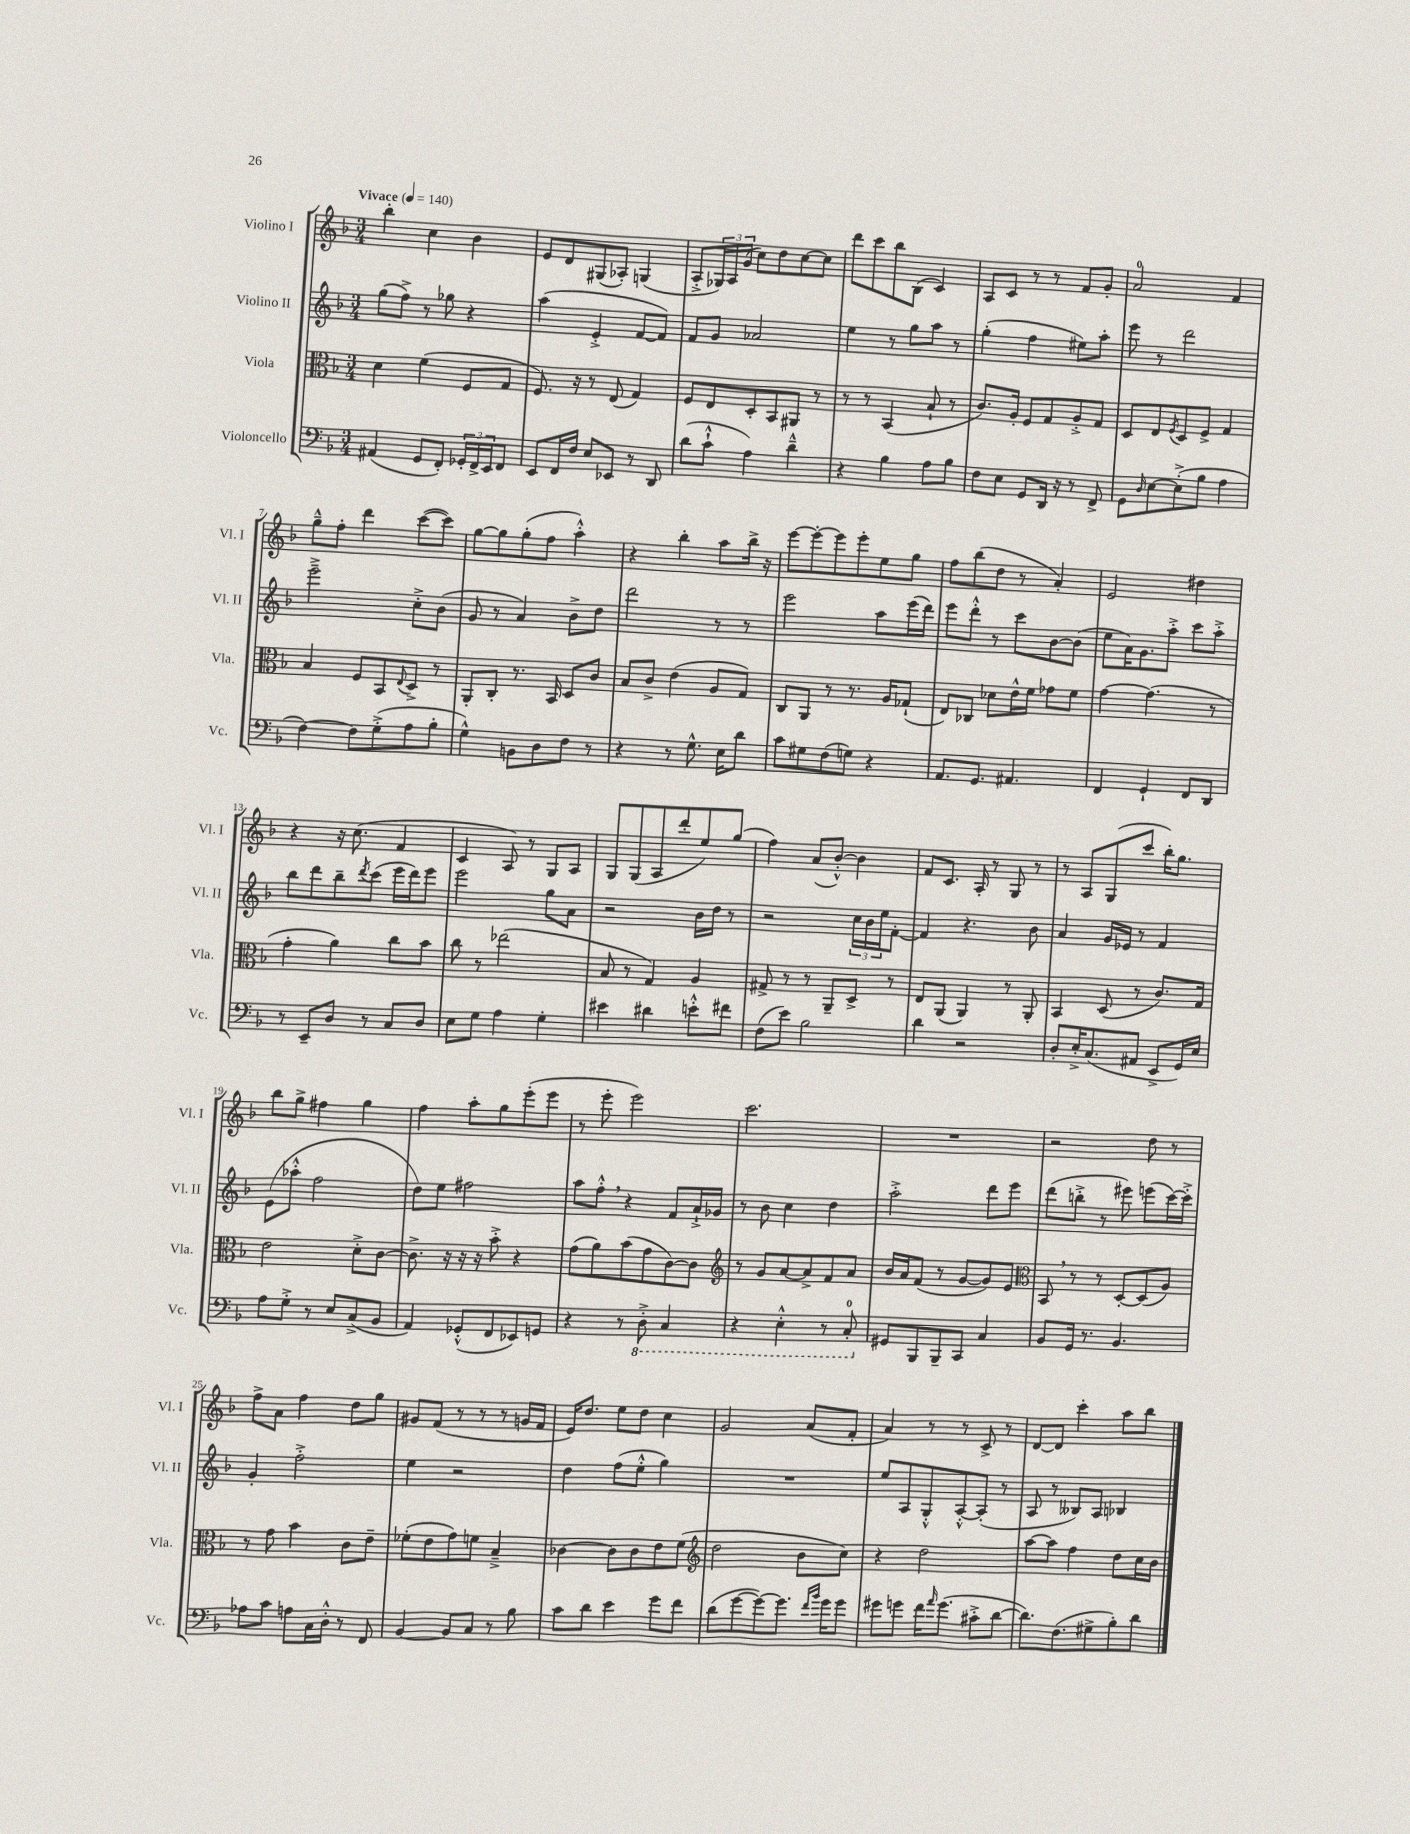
<<
\new StaffGroup <<
\new Staff = "s0" \with { instrumentName = "Violino I" shortInstrumentName = "Vl. I" } {
    \clef treble \key f \major \numericTimeSignature \time 3/4 \tempo "Vivace" 4 = 140
    bes''4-. c''4 bes'4 |
    e'8 d'8 gis8( aes8-.) g4( |
    a8-.-> \tuplet 3/2 { ges16) a16 g'16( } c''8) d''8 c''8~ c''8 |
    d'''8 c'''8 bes''8 bes8( c'4) |
    a8 c'8 r8 r8 f'8 g'8-. |
    a'2-0 f'4 |
    g''8---^ f''8-. d'''4 c'''8~( c'''8) |
    g''8~ g''8 g''8-.( f''8 a''4-.-^) |
    r4 bes''4-. a''8 bes''16-> r16 |
    e'''8~ e'''8~-. e'''8 e'''8-. e''8 g''8 |
    f''8 bes''8( d''8 r8 a'4-.) |
    e'2 dis''4 |
    r4 r16 c''8.( f'4 |
    c'4 a8) r8 g8 a8 |
    g8 g8( a8 d'''8-. e''8) g''8( |
    f''4) a'8( bes'8~-.-^) bes'4 |
    f'8 c'8. a16-. r8 g8 r8 |
    r8 a8 g8( c'''8 bes''16-.) g''8. |
    bes''8 g''8-> fis''4 g''4 |
    f''4 a''8-. g''8 e'''8-.( e'''8 |
    r8 e'''8-. e'''2) |
    c'''2. |
    R2. |
    r2 d''8 r8 |
    f''8-> a'8 f''4 d''8 g''8 |
    gis'8 f'8( r8 r8 r8 g'16 f'16 |
    e'16) d''8. e''8 d''8 c''4 |
    g'2 a'8( f'8-. |
    a'4) r8 r8 c'8-> r8 |
    d'8~ d'8 c'''4-. a''8 bes''8 \bar "|." |
}
\new Staff = "s1" \with { instrumentName = "Violino II" shortInstrumentName = "Vl. II" } {
    \clef treble \key f \major \numericTimeSignature \time 3/4
    g''8( f''8->) r8 ges''8 r4 |
    a''4( e'4-.-> f'8~ f'8) |
    f'8 g'8 aes'2 |
    e''4 r8 g''8 a''8 r8 |
    g''4-.( f''4 eis''8) a''8-. |
    e'''8 r8 d'''2 |
    e'''2---> c''8-.-> bes'8( |
    g'8 r8 a'4) bes'8-> d''8 |
    d'''2 r8 r8 |
    e'''2 a''8 e'''16( d'''16) |
    e'''8 d'''8-.-^ r8 c'''8 bes'8~ bes'8( |
    e''8 a'16) g'8. a''8-.-> c'''8 a''8-.-> |
    bes''8 d'''8 bes''8-- \acciaccatura { d'''8 } c'''8( e'''16 d'''16) e'''8 |
    e'''2 g''8 a'8 |
    r2 bes'16 d''16 r8 |
    r2 \tuplet 3/2 { c''16 bes'16 e''16 } f'8~-. |
    f'4 r4. bes'8 |
    a'4 g'16 ees'16 r8 f'4 |
    e'8( aes''8-.-^ f''2 |
    d''8) e''8 fis''2 |
    a''8 f''8-.-^ \breathe r4 f'8 a'16-!-> ges'16 |
    r8 bes'8 c''4 d''4 |
    a''2-.-> d'''8 e'''8 |
    d'''8( b''8-.-> r8 eis'''8) e'''8( c'''16~) c'''16-.-> |
    g'4-. f''2-.-> |
    e''4 r2 |
    d''4 f''8( e''8-.-^ g''4) |
    R2. |
    e''8 a8 g8-.-^ a8~-.-^ a8-.( r8 |
    a8 r8 beses8) a8 bes4 \bar "|." |
}
\new Staff = "s2" \with { instrumentName = "Viola" shortInstrumentName = "Vla." } {
    \clef alto \key f \major \numericTimeSignature \time 3/4
    d'4 f'4( f8 g8 |
    f8.) r16 r8 e8( g4) |
    f8 e8 d8-. bes,8 ais,8 r8 |
    r8 r8 bes,4( bes8-! r8 |
    c'8.) a16-. f8 g8 a8-.-> g8 |
    d8 e8 \acciaccatura { f8 } d8 f8-> g4 |
    bes4 f8 bes,8 \appoggiatura { e8 } d8-> r8 |
    a,8-. c8-. r8. bes,16 d8 c'8 |
    bes8 c'8-> e'4( a8 g8) |
    c8 a,8 r8 r8. a16 ges8-!( |
    e8) ces8 des'8 e'16-^ f'16 ges'8 f'8 |
    g'4~ g'4.( r8 |
    g'4-. a'4) c''8 bes'8 |
    c''8 r8 ees''2( |
    bes8 r8 g4) a4 |
    gis8-> r8 r8 a,8-- d8-> r8 |
    e8 a,8( a,4) r8 a,8-. |
    bes,4 d8( r8 c'8.) g16 |
    e'2 d'8-.-> c'8~ |
    c'8.-> r16 r16 r16 bes'8-.-> r4 |
    g'8( a'8) bes'8( g'8 c'8~) c'8 |
    \clef treble r8 g'8 a'8~ a'8-> f'8 a'8 |
    bes'16 a'16 f'8( r8 g'8~ g'8) e'8 |
    \clef alto bes,8 \breathe r8 r8 d8~-. d8( a8) |
    r8 g'8 bes'4 c'8 e'8-- |
    fes'8-.( e'8 g'8) f'8 bes4---> |
    ces'4~ ces'8 ces'8 e'8 f'8( |
    \clef treble d''2 bes'8 c''8) |
    r4 d''2 |
    a''8~ a''8 f''4 d''8 c''16 bes'16 \bar "|." |
}
\new Staff = "s3" \with { instrumentName = "Violoncello" shortInstrumentName = "Vc." } {
    \clef bass \key f \major \numericTimeSignature \time 3/4
    ais,4( g,8 f,8-.) \tuplet 3/2 { ges,16-. f,16-> e,16 } f,8 |
    e,8 f,16 f16 e8 ees,8 r8 d,8 |
    d'8( c'8-!-^ a4) d'4---^ |
    r4 bes4 a8 bes8 |
    f8 e8 g,8 d,16 r16 r8 f,8-> |
    g,8 \grace { d16 } e8~ e8-.->( bes8 a4 |
    f4~) f8 g8-.->( a8 bes8-. |
    g4-^) b,8 d8 f8 r8 |
    r4 r8 g8.-^ e16 d'8 |
    c'8 gis8 f8( g8) r4 |
    a,8. g,8. ais,4. |
    f,4 g,4-! f,8 d,8 |
    r8 e,8-- d8 r8 c8 d8 |
    e8 g8 a4 g4-. |
    eis'4 dis'4 e'8-.-^ fis'8 |
    f8( e'8) bes2 |
    d'4 r2 |
    d8-. e16-.-> c8.( ais,8 e,8-> g,16) e16 |
    a8 g8-.-> r8 e8 c8->( bes,8 |
    a,4) ges,8-.-^( f,8 ees,8) g,8 |
    r4 r8 \ottava #-1 d,8-.-> c,4 |
    r4 e,4-.-^ r8 c,8-0-. \ottava #0 |
    gis,8 bes,,8 bes,,8-- c,8 c4 |
    bes,8 g,16 r8. bes,4. |
    aes8 c'8 a8 c16 d16-.-^ r8 f,8 |
    bes,4~ bes,8 c8 r8 bes8 |
    c'8 d'8 e'4 g'8 f'8 |
    d'8( g'8~ g'8~) g'8. \grace { f'16 bes'16 } g'16 g'8 |
    gis'8 g'8 f'16 \grace { a'16 } g'8.( cis'8-.-> d'8~ |
    d'8.) f8.( gis8-> bes8-.) d'8 \bar "|." |
}
>>
>>
